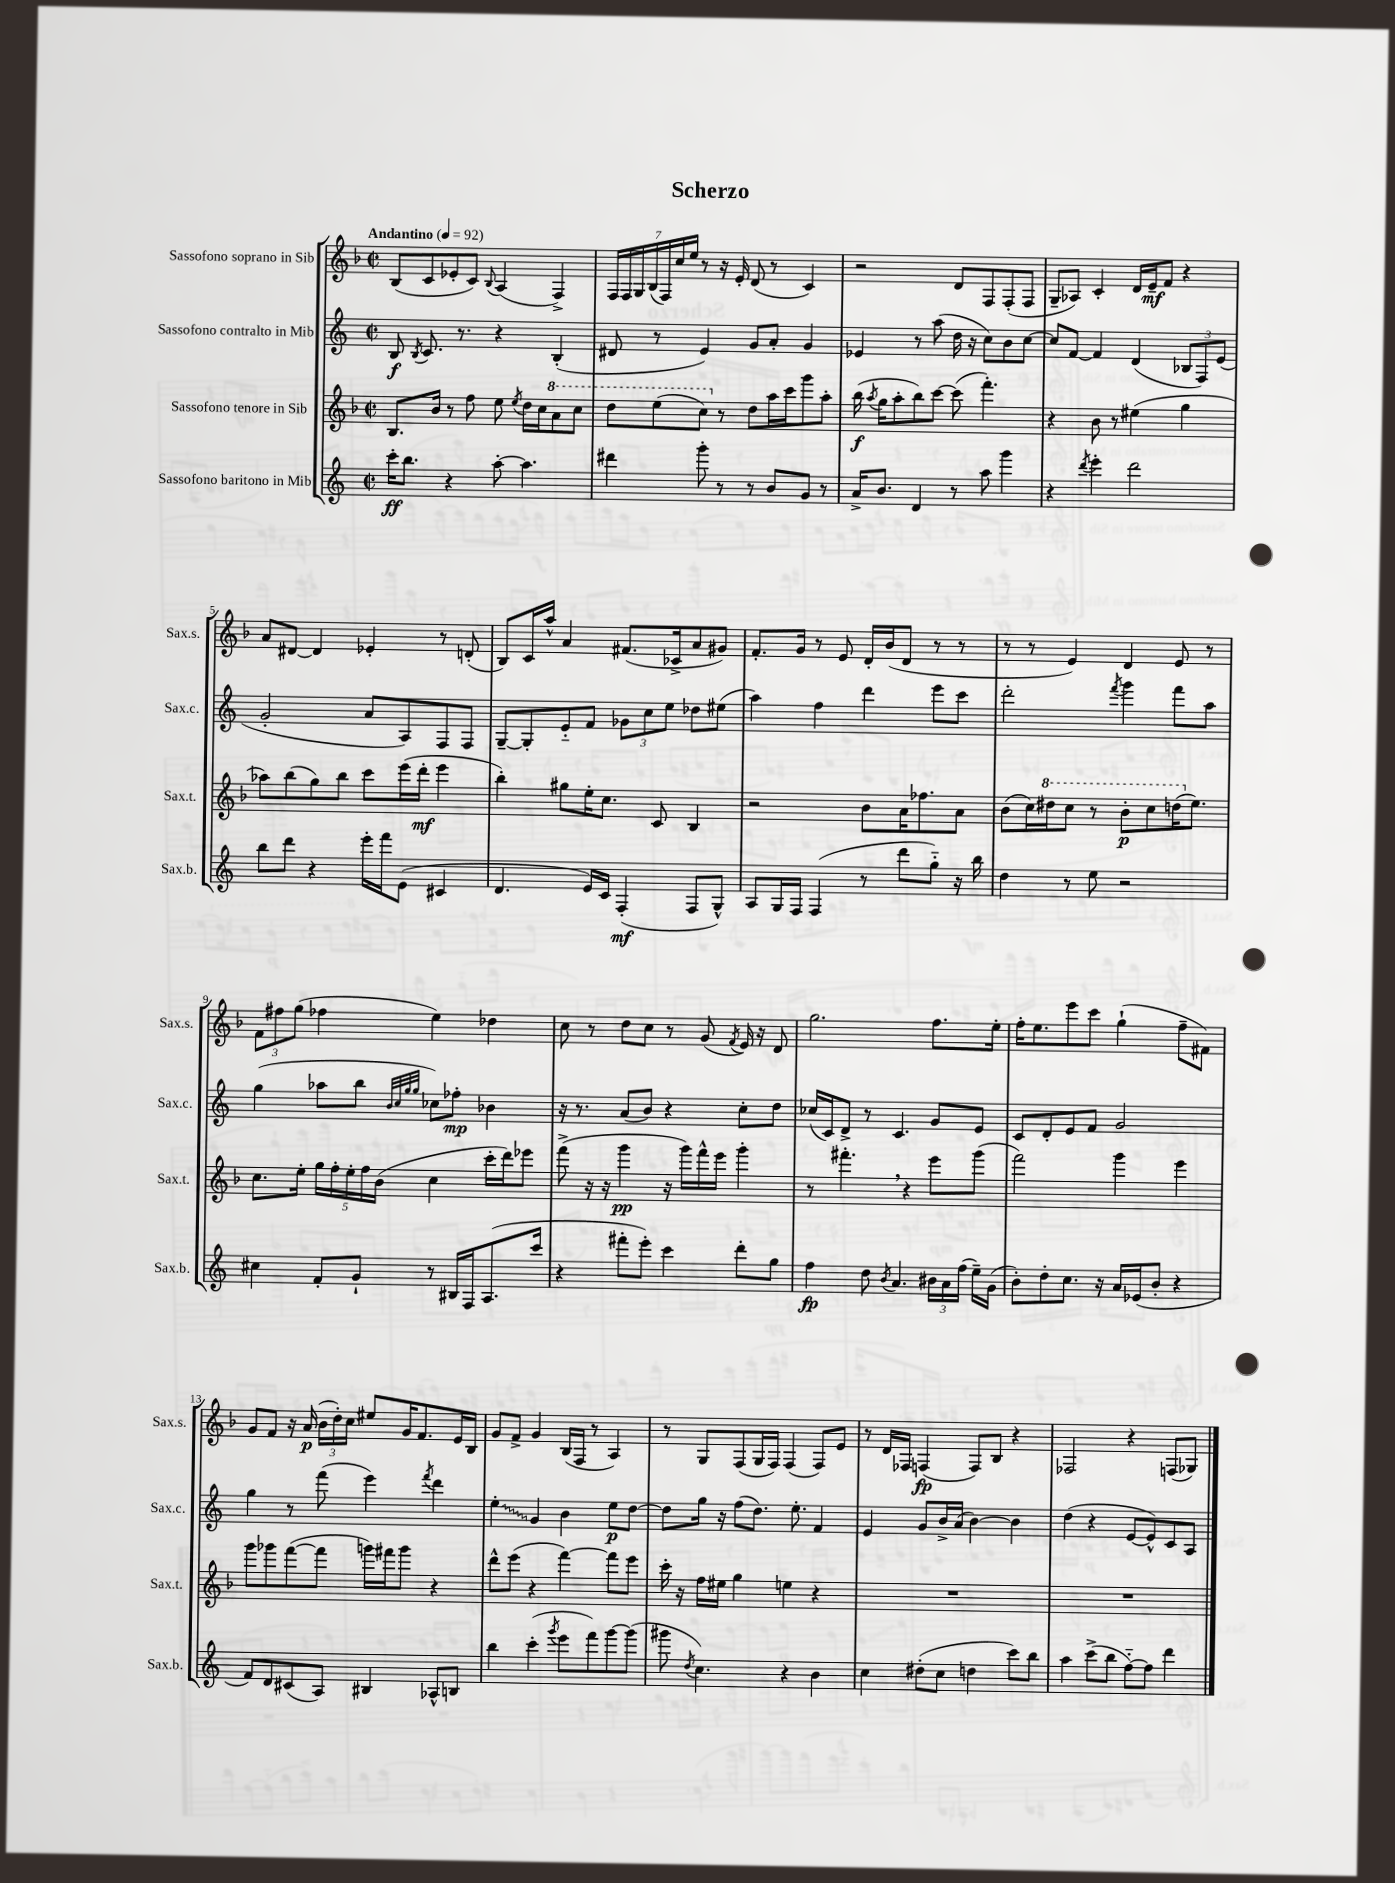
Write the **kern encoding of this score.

**kern	**kern	**kern	**kern
*staff4	*staff3	*staff2	*staff1
*clefG2	*clefG2	*clefG2	*clefG2
*k[]	*k[b-]	*k[]	*k[b-]
*M2/2	*M2/2	*M2/2	*M2/2
*met(c|)	*met(c|)	*met(c|)	*met(c|)
*MM92	*MM92	*MM92	*MM92
16ccc'	8.B-	8B	(8B-
8.bb	.	.	.
.	.	8qB	.
.	.	8.c	8c
.	16b-	.	.
4r	8r	.	8e-'
.	.	8.r	.
.	8ff	.	8c)
.	.	.	8qqB-
[8aa'	8ee	4r	(4A
.	8qee	.	.
4.aa]	16dd	.	.
.	16cc	.	.
.	8aa	(4B'	4F^)
.	8ccc	.	.
=	=	=	=
4ddd#	8ddd	8d#	28F
.	.	.	28F
.	.	.	28G
.	.	.	(28B-
.	(8eee	8r	.
.	.	.	28F)
.	.	.	28cc
.	.	.	28ee
8ggg'	8ccc)	4e)	8r
8r	8r	.	16r
.	.	.	16e'
8r	8dd	8g	(8d
8b	16aa	8a'	8r
.	16ccc	.	.
8g	8ggg	4g	4c)
8r	8aa'	.	.
=	=	=	=
16a^	(16bb-	4e-	2r
.	8qaa	.	.
8.b	16gg	.	.
.	8aa'	.	.
4d	8bb-)	8r	.
.	[8ccc	(8aa	.
8r	(8ccc]	16dd	8d
.	.	16r	.
8aa	4.fff')	8cc)	8F
4ggg	.	8b	(8F'
.	.	[8cc	8F
=	=	=	=
4r	4r	8cc]	8G~
.	.	[8f	8A-)
8qddd	.	.	.
4eee'	8b-	4f]	4c'
.	8r	.	.
2ddd	(4ee#	(4d	16d
.	.	.	16e~
.	.	.	8f
.	4gg	12B-	4r
.	.	12F)	.
.	.	(12e	.
=	=	=	=
8bb	8aa-)	2g'	8a
8ddd	(8bb-	.	[8d#
4r	8gg)	.	4d#]
.	8bb-	.	.
16eee'	8ccc	8a	4e-'
16fff	.	.	.
(8e	(16eee	8A)	.
.	16ddd'	.	.
4c#	4eee	8F	8r
.	.	8F	(8d'
=	=	=	=
4.d	4bb-')	[8G~	8B-)
.	.	8G']	16c
.	.	.	16aa^^
.	8gg#	8e'~	4a
16e)	16ee'	8f	.
16c	8.cc	.	.
(4F'	.	12g-	(8.f#
.	.	12cc	.
.	8c	.	.
.	.	12ee	.
.	.	.	16c-^
8F	4B-	8dd-	8a
8G^^)	.	(8ee#	8g#)
=	=	=	=
8A	2r	4aa)	8.f'
16G	.	.	.
16F	.	.	16g
(4F	.	4ff	8r
.	.	.	8e
8r	8b-	4ddd	16d'
.	.	.	(16b-
8ddd	16a	.	8d
.	8.ff-	.	.
8gg'~)	.	8eee	8r
16r	8a	8ccc	8r
16bb	.	.	.
=	=	=	=
4dd	(8b-	2ddd'	8r
.	16cc)	.	8r
.	16ddd#	.	.
8r	8ccc	.	4e)
8ee	8r	.	.
.	.	8qfff	.
2r	8bb-'	4ggg	4d
.	8ccc	.	.
.	(16ddd	8fff	8e
.	8.ee)	.	.
.	.	8aa	8r
=	=	=	=
4cc#	8.cc	(4gg	12f
.	.	.	12ff#
.	.	.	(12gg
.	16ee'	.	.
8f'	20gg	8aa-	4ff-
.	20ff'	.	.
.	20ee'	.	.
8g`	.	8bb	.
.	20ff	.	.
.	(20b-	.	.
.	.	32qqb	.
.	.	32qqcc	.
.	.	32qqgg	.
.	.	32qqgg	.
8r	4cc	8cc-)	4ee)
16B#	.	8ff-'	.
16F	.	.	.
(8.A	16ccc'	4b-	4dd-
.	16ddd)	.	.
.	8eee-	.	.
16ccc	.	.	.
=	=	=	=
4r	(8fff^	16r	8cc
.	.	8.r	.
.	16r	.	8r
.	16r	.	.
8fff#'	4ggg	(8a	8dd
8eee')	.	8b)	8cc
4ccc	16r	4r	8r
.	16ggg)	.	.
.	16fff^^	.	(8g
.	16eee	.	.
.	.	.	8qf
8ddd'	4ggg'	8cc'	16e)
.	.	.	16r
8gg	.	8dd	8d
=	=	=	=
4ff	8r	(16cc-	2.gg
.	.	16c)	.
.	4.fff#'	8d^	.
8dd	.	8r	.
8qb	.	.	.
4.a	.	4.c	.
.	4r	.	.
24b#	8eee	8g	8.ff
24a	.	.	.
(24ff	.	.	.
16ee~)	(8ggg	8e	.
(16g	.	.	16ee'
=	=	=	=
8b')	2fff)	8c	16ff'
.	.	.	8.ee
8dd'	.	8d'	.
8.cc	.	8e	8eee
.	.	8f	8ccc
16r	.	.	.
16a	4ggg	2g	(4gg`
(16e-	.	.	.
8b'	.	.	.
4r	4eee	.	8ff~
.	.	.	8f#)
=	=	=	=
8f)	8ggg	4gg	8g
8d	8ggg-	.	8f
(8c#	([8fff	8r	16r
.	.	.	(16a
8A)	8fff]	(8fff	24b-
.	.	.	24dd')
.	.	.	24cc
4B#	16ggg)	4eee)	8ee#
.	16fff#	.	.
.	8ggg	.	16g
.	.	.	8.f
.	.	8qfff	.
8A-^^	4r	4ddd	.
8B	.	.	16e
.	.	.	16B-
=	=	=	=
4bb	8ddd^^	4ee'	8g
.	(8eee	.	8f^
(4ccc'	4r	4g	4g
8qggg	.	.	.
8eee	[4fff)	4b	(16B-
.	.	.	16F
8fff)	.	.	8r
[8ggg	8fff]	8ee	4A)
(8ggg]	8eee	[8dd	.
=	=	=	=
8ggg#	16ccc'	8dd]	8r
.	16r	.	.
8qdd	.	.	.
4.cc)	16ff	16gg	8G
.	16ee#	16r	.
.	4gg	(8ff	(8F
.	.	8.dd)	16G
.	.	.	16F)
4r	4ee	.	(4F
.	.	8.ee'	.
4b	4r	4f	8F)
.	.	.	8e
=	=	=	=
4cc	1r	4e	8r
.	.	.	16d
.	.	.	16F-
(8dd#'	.	8g	(4F
8cc	.	16b^	.
.	.	(16a	.
4dd	.	[4b)	8F)
.	.	.	8B-
8ccc)	.	4b]	4r
8bb	.	.	.
=	=	=	=
4aa	1r	(4dd	2F-
(8ccc^	.	4r	.
8bb	.	.	.
[8ff'~)	.	[8e	4r
8ff]	.	8e^^])	.
4ddd	.	8c	(8F
.	.	8A	8G-)
==	==	==	==
*-	*-	*-	*-
